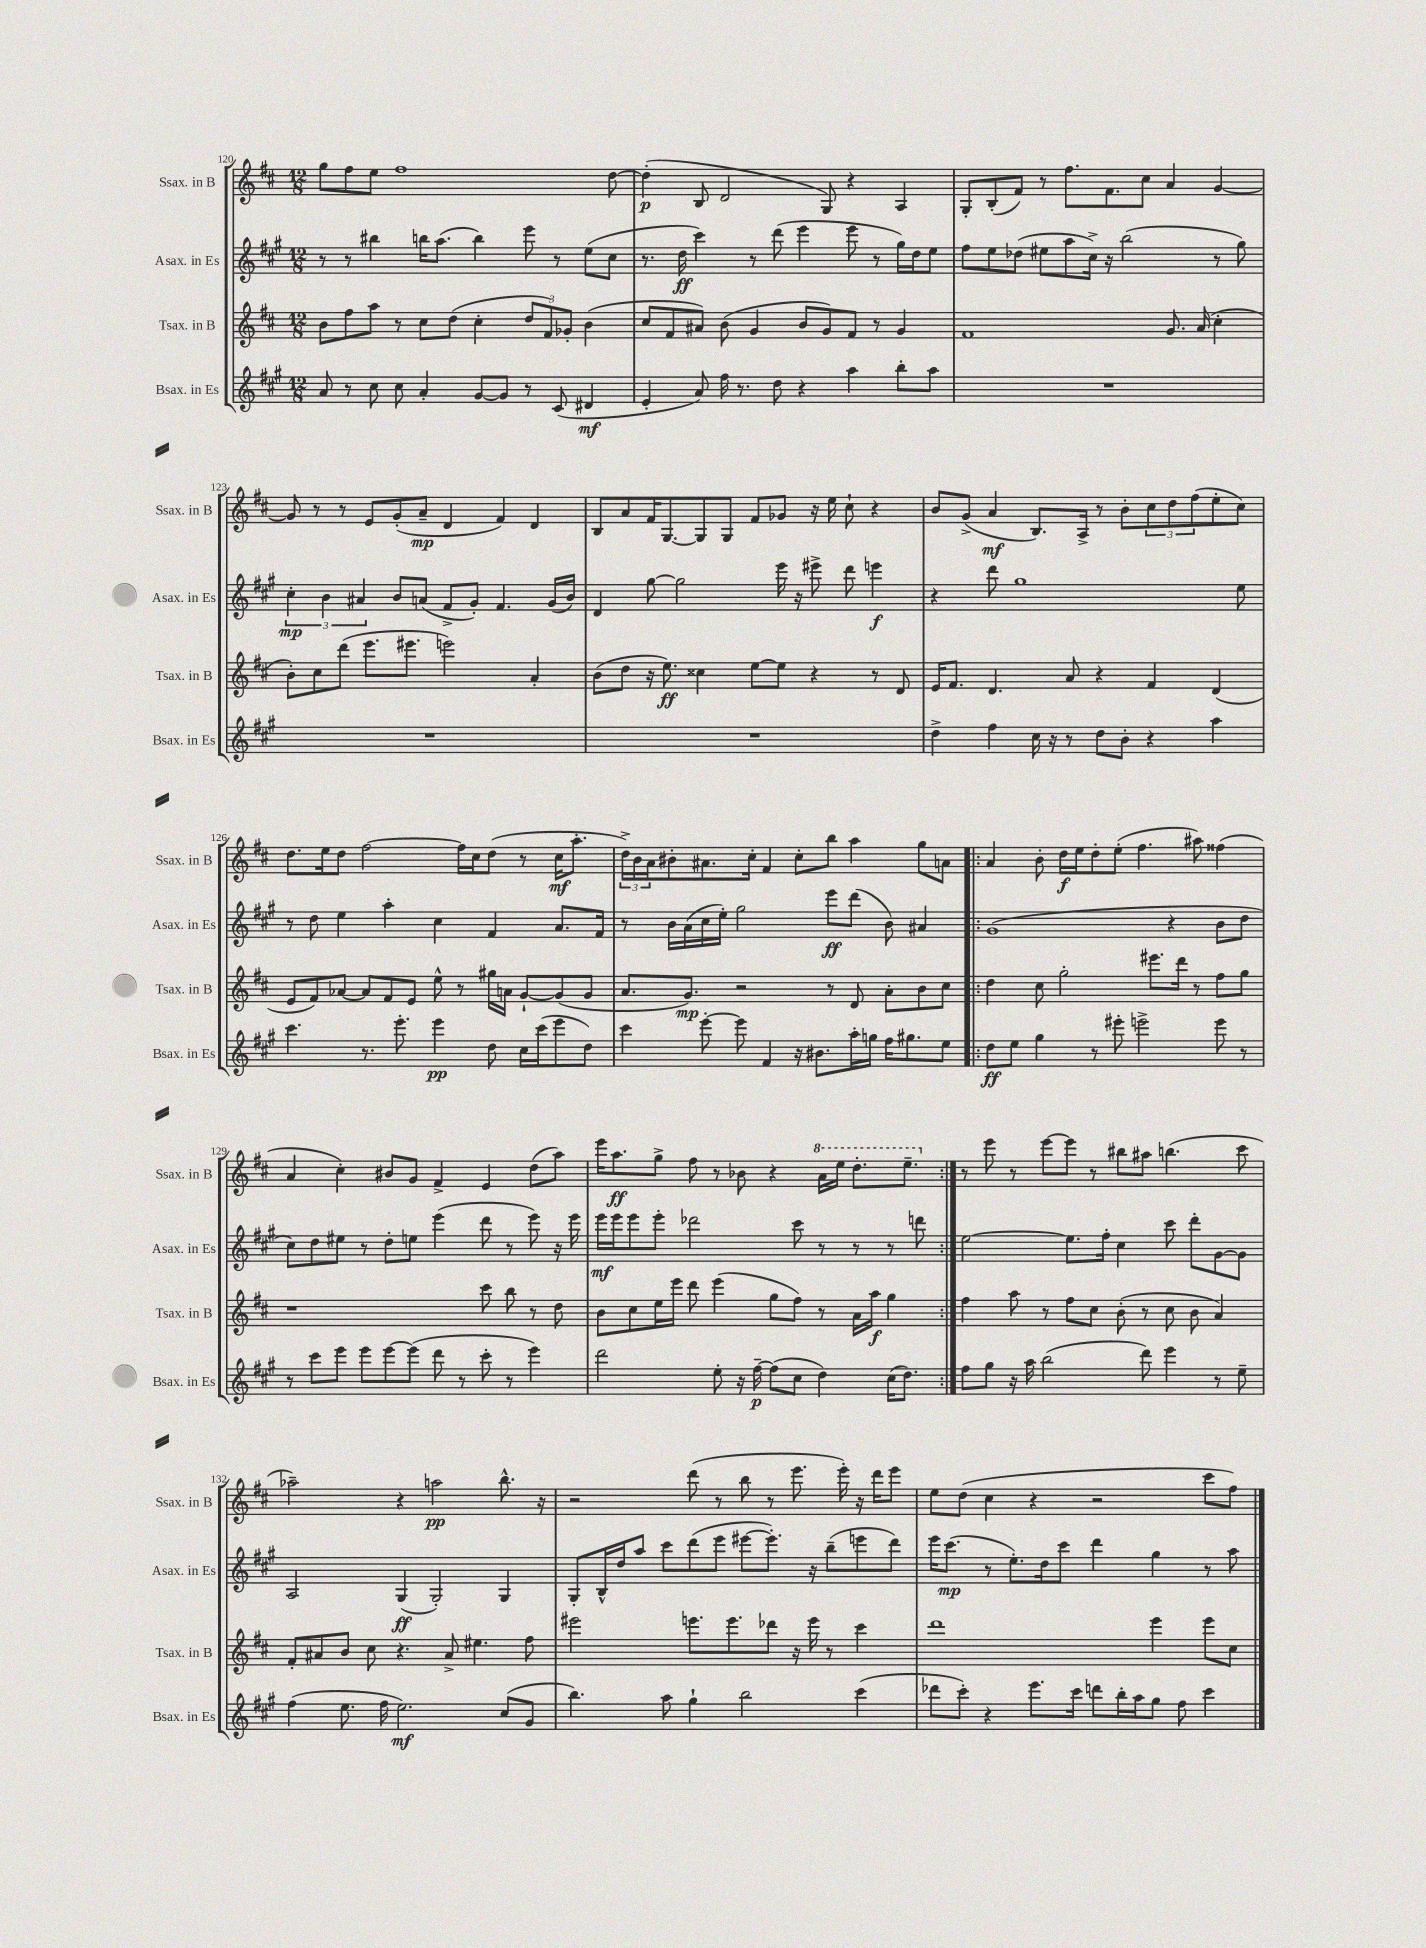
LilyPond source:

<<
\new StaffGroup <<
\new Staff = "s0" \with { instrumentName = "Ssax. in B" shortInstrumentName = "Ssax. in B" } {
    \clef treble \key d \major \numericTimeSignature \time 12/8
    g''8 fis''8 e''8 fis''1 d''8~ |
    d''4-.\p( b8 d'2 g8) r4 a4 |
    g8-. b8-.( fis'8) r8 fis''8. fis'8. cis''8 a'4 g'4~ |
    g'8 r8 r8 e'8 g'8-.( a'8--\mp d'4 fis'4) d'4 |
    b8 a'8 fis'16 g8.~ g8 g8 fis'8 ges'8 r16 e''16 cis''8-! r4 |
    b'8 g'8->( a'4\mf b8.) a16-> r8 b'8-. \tuplet 3/2 { cis''8 d''8 fis''8( } e''8-. cis''8) |
    d''8. e''16 d''8 fis''2~ fis''16 cis''16 d''8( r8 cis''16\mf a''8.-. |
    \tuplet 3/2 { d''16->) b'16 a'16 } bis'8-. ais'8. cis''16-. fis'4 cis''8-. b''8 a''4 g''8 a'8 |
    \repeat volta 2 { a'4 b'8-. d''16\f e''16 d''8-. e''8-.( fis''4. ais''8) fisis''4( |
    a'4 cis''4-.) bis'8 g'8 fis'4-> e'4 d''8( a''8) |
    e'''16 a''8.\ff g''8-> fis''8 r8 bes'8 r4 \ottava #1 a''16 e'''16 d'''8.-. e'''8.-- \ottava #0 | }
    r8 e'''8 r8 e'''8~ e'''8 r8 bis''8 ais''8 b''4.( cis'''8 |
    aes''2--) r4 a''2\pp b''8.-^ r16 |
    r2 d'''8( r8 b''8 r8 e'''8. e'''16-.) r16 d'''16 e'''8 |
    e''8 d''8( cis''4 r4 r2 cis'''8 fis''8) \bar "|." |
}
\new Staff = "s1" \with { instrumentName = "Asax. in Es" shortInstrumentName = "Asax. in Es" } {
    \clef treble \key a \major \numericTimeSignature \time 12/8
    r8 r8 bis''4 b''16 a''8.( b''4) e'''8 r8 e''8( cis''8 |
    r8. d''16\ff cis'''4) r8 d'''8( e'''4 e'''8 r8 gis''16) d''16 e''8 |
    fis''8 e''8 des''8( eis''8 a''8 cis''16->) r16 b''2( r8 gis''8) |
    \tuplet 3/2 { cis''4-.\mp b'4 ais'4 } b'8 a'8( fis'8-> gis'8-.) fis'4. gis'16( b'16) |
    d'4 gis''8~ gis''2 e'''16 r16 eis'''8-> d'''8 e'''4\f |
    r4 d'''8 gis''1 e''8 |
    r8 d''8 e''4 a''4-. cis''4 fis'4 a'8. fis'16 |
    r8 b'16 a'16( cis''16 e''16-.) gis''2 e'''8\ff d'''8( b'8) ais'4 |
    \repeat volta 2 { gis'1( r4 b'8 d''8 |
    cis''8) d''8 eis''8 r8 d''8-. e''8 e'''4( d'''8 r8 e'''8) r16 e'''16 |
    e'''16\mf e'''16 e'''8 e'''8-. des'''2 cis'''8 r8 r8 r8 d'''8 | }
    e''2~ e''8. fis''16-. cis''4 cis'''8 d'''8-. gis'8~ gis'8 |
    a2 gis4\ff( gis2-.) gis4 |
    gis8-. b16-^ d''16 a''8 cis'''8 d'''8( e'''8 eis'''8~ eis'''8.-.) r16 b''8--( e'''8 d'''8) |
    e'''16 cis'''8.\mp( r8 e''8.-.) d''16 cis'''8 d'''4 gis''4 r8 a''8 \bar "|." |
}
\new Staff = "s2" \with { instrumentName = "Tsax. in B" shortInstrumentName = "Tsax. in B" } {
    \clef treble \key d \major \numericTimeSignature \time 12/8
    b'8 fis''8 a''8 r8 cis''8 d''8( cis''4-. \tuplet 3/2 { d''8 fis'8) ges'8-. } b'4( |
    cis''8 fis'8 ais'8) b'8( g'4 b'8 g'8) fis'8 r8 g'4 |
    fis'1 g'8. a'16( cis''4-. |
    b'8-.) cis''8 d'''8( e'''8. eis'''8. e'''2) a'4-. |
    b'8( d''8 r16 e''8.\ff) cisis''4 e''8~ e''8 r4 r8 d'8 |
    e'16 fis'8. d'4. a'8 r4 fis'4 d'4( |
    e'8 fis'8) aes'8~ aes'8 fis'8 e'8 e''8-^ r8 gis''16 a'16 g'8~-! g'8( g'8 |
    a'8. g'8.\mp) r2 r8 d'8 a'8-. b'8 cis''8 |
    \repeat volta 2 { d''4 cis''8 g''2-. eis'''8. d'''16 r8 fis''8 g''8 |
    r1 cis'''8 b''8 r8 d''8 |
    b'8 cis''8 e''16 e'''16 d'''8 e'''4( g''8 fis''8) r8 a'16 a''16\f g''4 | }
    fis''4 a''8 r8 fis''8 cis''8 b'8-.( r8 cis''8 b'8 a'4) |
    fis'8-. ais'8 b'8 cis''8 r4. ais'8-> eis''4. fis''8 |
    eis'''2 e'''8. e'''8. des'''8 r16 e'''16 r8 cis'''4 |
    d'''1 e'''4 e'''8 cis''8 \bar "|." |
}
\new Staff = "s3" \with { instrumentName = "Bsax. in Es" shortInstrumentName = "Bsax. in Es" } {
    \clef treble \key a \major \numericTimeSignature \time 12/8
    a'8 r8 cis''8 cis''8 a'4-. gis'8~ gis'8 r8 cis'8( dis'4\mf |
    e'4-. a'8) fis''16 r8. d''8 r4 a''4 b''8-. a''8 |
    R1. |
    R1. |
    R1. |
    d''4-> fis''4 cis''16 r16 r8 d''8 b'8-. r4 a''4 |
    cis'''4. r8. e'''8.-. e'''4\pp d''8 cis''16 cis'''16( e'''8 d''8) |
    cis'''4 e'''8~-. e'''8 fis'4 r16 bis'8. a''16-. g''16 fis''16 gis''8. e''8 |
    \repeat volta 2 { d''8\ff e''8 gis''4 r8 eis'''8-. e'''2-> e'''8 r8 |
    r8 cis'''8 e'''8 e'''8 e'''8~ e'''8( d'''8 r8 cis'''8-. r8 e'''4) |
    d'''2 e''8-. r16 fis''16~--\p fis''8( cis''8 d''4) cis''16( d''8.) | }
    fis''8 gis''8 r16 a''16 b''2( d'''8) e'''4 r8 e''8-- |
    fis''4( e''8. fis''16 e''2.\mf) cis''8( gis'8 |
    b''4.) a''8 gis''4-! b''2 cis'''4( |
    des'''8 cis'''8-.) r4 e'''8. cis'''16 d'''8 b''16-. a''16 gis''8 fis''8 cis'''4 \bar "|." |
}
>>
>>
\layout { \context { \Score currentBarNumber = #120 } }
